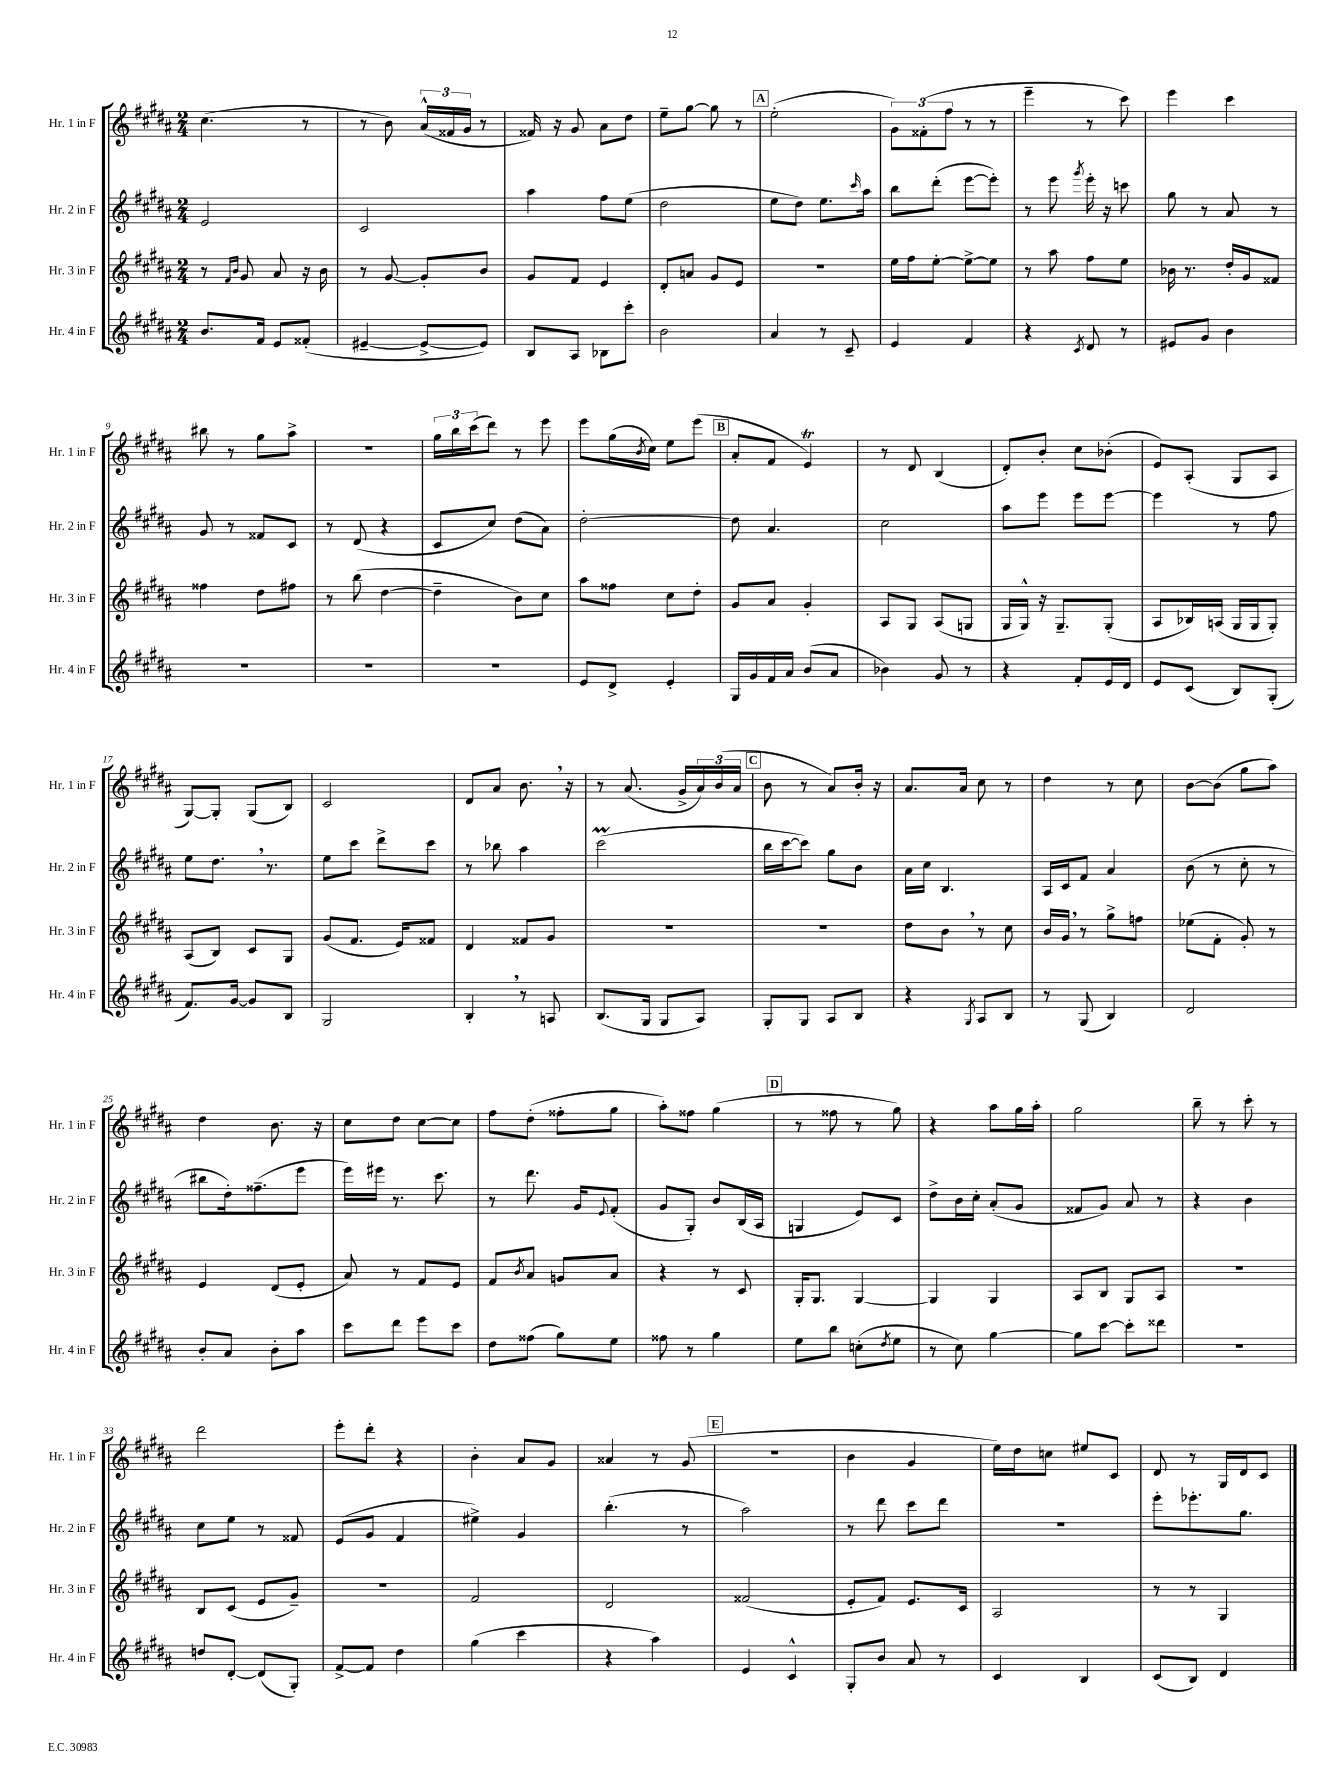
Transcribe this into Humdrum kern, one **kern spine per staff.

**kern	**kern	**kern	**kern
*staff4	*staff3	*staff2	*staff1
*clefG2	*clefG2	*clefG2	*clefG2
*k[f#c#g#d#a#]	*k[f#c#g#d#a#]	*k[f#c#g#d#a#]	*k[f#c#g#d#a#]
*M2/4	*M2/4	*M2/4	*M2/4
8.b	8r	2e	(4.cc#
.	16qqf#	.	.
.	16qqb	.	.
.	8g#	.	.
16f#	.	.	.
8e	8a#	.	.
(8f##'	16r	.	8r
.	16b	.	.
=	=	=	=
[4e#~	8r	2c#	8r
.	[8g#	.	8b)
8e#^_	8g#']	.	(24a#^^
.	.	.	24f##
.	.	.	24g#
8e#])	8b	.	8r
=	=	=	=
8B	8g#	4aa#	16f##)
.	.	.	16r
8A#	8f#	.	8g#
8B-	4e	8ff#	8a#
8ccc#'	.	(8ee	8dd#
=	=	=	=
2b	8d#'	2dd#	8ee~
.	8a	.	[8gg#
.	8g#	.	8gg#]
.	8e	.	8r
=	=	=	=
4a#	2r	8ee	(2ee'
.	.	8dd#)	.
8r	.	8.ee	.
8c#~	.	.	.
.	.	16qqccc#	.
.	.	16aa#	.
=	=	=	=
4e	16ee	8bb	12g#)
.	16ff#	.	.
.	.	.	(12f##'
.	[8ee'	(8ddd#'	.
.	.	.	12ff#
4f#	8ee^_	[8eee	8r
.	8ee]	8eee'])	8r
=	=	=	=
4r	8r	8r	4eee~
.	8aa#	8eee	.
8qc#	.	8qggg#	.
8d#	8ff#	16eee'	8r
.	.	16r	.
8r	8ee	8ccc	8ccc#)
=	=	=	=
8e#	16b-	8gg#	4eee
.	8.r	.	.
8g#	.	8r	.
4b	16dd#'	8a#	4ccc#
.	16g#	.	.
.	8f##	8r	.
=	=	=	=
2r	4ff##	8g#	8bb#
.	.	8r	8r
.	8dd#	8f##	8gg#
.	8ff#	8c#	8aa#^
=	=	=	=
2r	8r	8r	2r
.	(8bb	(8d#	.
.	[4dd#	4r	.
=	=	=	=
2r	4dd#~]	8c#	24gg#
.	.	.	24bb
.	.	.	(24ccc#
.	.	8cc#)	8ddd#)
.	8b)	(8dd#	8r
.	8cc#	8a#)	8eee
=	=	=	=
8e	8aa#	[2dd#'	8eee
8d#^	8ff##	.	(16gg#
.	.	.	8qb
.	.	.	16cc#)
4e'	8cc#	.	8ee
.	8dd#'	.	(8eee
=	=	=	=
16G#	8g#	8dd#]	8a#'
16g#	.	.	.
16f#	8a#	4.a#	8f#
16a#	.	.	.
(8b	4g#'	.	4e)
8a#	.	.	.
=	=	=	=
4b-)	8A#	2cc#	8r
.	8G#	.	8d#
8g#	(8A#	.	(4B
8r	8G	.	.
=	=	=	=
4r	16G#	8aa#	8d#')
.	16G#^^)	.	.
.	16r	8eee	8b'
.	8.G#~	.	.
8f#'	.	8eee	8cc#
16e	(8G#'	[8eee	(8b-'
16d#	.	.	.
=	=	=	=
8e	8A#	4eee]	8e)
(8c#	16B-)	.	(8A#'
.	(16A	.	.
8B)	16G#	8r	8G#
.	16G#	.	.
(8G#'	8G#')	8ff#	8A#
=	=	=	=
8.f#)	(8A#	8ee	[8G#)
.	8B)	8.dd#	8G#']
[16g#	.	.	.
8g#]	8c#	.	(8G#
.	.	8.r	.
8B	8G#	.	8B)
=	=	=	=
2G#	(8g#	8ee	2c#
.	8.f#	8ccc#	.
.	.	8ddd#^	.
.	16e)	.	.
.	8f##	8ccc#	.
=	=	=	=
4B'	4d#	8r	8d#
.	.	8bb-	8a#
8r	8f##	4aa#	8.b
8A	8g#	.	.
.	.	.	16r
=	=	=	=
(8.B	2r	(2ccc#	8r
.	.	.	(8.a#
16G#	.	.	.
8G#	.	.	.
.	.	.	16g#^
8A#)	.	.	24a#)
.	.	.	(24b
.	.	.	24a#
=	=	=	=
8G#'	2r	16bb	8b
.	.	[16ccc#	.
8G#	.	8ccc#])	8r
8A#	.	8gg#	8a#)
8B	.	8b	16b'
.	.	.	16r
=	=	=	=
4r	8dd#	16a#	8.a#
.	.	16cc#	.
.	8b	4.B	.
.	.	.	16a#
8qG#	.	.	.
8A#	8r	.	8cc#
8B	8cc#	.	8r
=	=	=	=
8r	16b	16A#	4dd#
.	16g#	16c#	.
(8G#	8r	8f#	.
4B)	8gg#^	4a#	8r
.	8ff	.	8cc#
=	=	=	=
2d#	(8ee-	(8b	[8b
.	8f#'	8r	(8b]
.	8g#')	8cc#'	8gg#
.	8r	8r	8aa#)
=	=	=	=
8b'	4e	8bb#	4dd#
8a#	.	16dd#')	.
.	.	(8.ff##~	.
8b'	(8d#	.	8.b
8aa#	8e'	8eee	.
.	.	.	16r
=	=	=	=
8ccc#	8a#)	16eee)	8cc#
.	.	16eee#	.
8ddd#	8r	8.r	8dd#
8eee	8f#	.	[8cc#
.	.	8.ccc#	.
8ccc#	8e	.	8cc#]
=	=	=	=
8dd#	8f#	8r	8ff#
.	8qb	.	.
(8ff##	8a#	8.ddd#	(8dd#'
8gg#)	8g	.	8ff##'
.	.	16g#	.
.	.	8qqe	.
8ee	8a#	(8f#'	8gg#
=	=	=	=
8ff##	4r	8g#	8aa#')
8r	.	8G#')	8ff##
4gg#	8r	8b	(4gg#
.	8c#	(16B	.
.	.	16A#	.
=	=	=	=
8ee	16G#'	4G	8r
.	8.G#	.	.
8bb	.	.	8ff##
(8cc'	[4G#	8e)	8r
8qdd#	.	.	.
8ee	.	8c#	8gg#)
=	=	=	=
8r	4G#]	8dd#^	4r
8cc#)	.	16b	.
.	.	16cc#'	.
[4gg#	4G#	(8a#'	8aa#
.	.	8g#	16gg#
.	.	.	16aa#'
=	=	=	=
8gg#]	8A#	8f##	2gg#
[8ccc#	8B	8g#)	.
8ccc#']	8G#	8a#	.
8ddd##	8A#	8r	.
=	=	=	=
2r	2r	4r	8bb~
.	.	.	8r
.	.	4b	8ccc#'
.	.	.	8r
=	=	=	=
8dd	8B	8cc#	2ddd#
[8d#'	(8c#	8ee	.
(8d#]	8e	8r	.
8G#')	8g#~)	8f##	.
=	=	=	=
[8f#^	2r	(8e	8eee'
8f#]	.	8g#	8ddd#'
4dd#	.	4f#	4r
=	=	=	=
(4gg#	2f#	4ee#^)	4b'
4ccc#	.	4g#	8a#
.	.	.	8g#
=	=	=	=
4r	2d#	(4.bb'	4a##
4aa#)	.	.	8r
.	.	8r	(8g#
=	=	=	=
4e	(2f##	2aa#)	2r
4c#^^	.	.	.
=	=	=	=
8G#'	8e'	8r	4b
8b	8f#)	8ddd#	.
8a#	8.e	8ccc#	4g#
8r	.	8ddd#	.
.	16c#	.	.
=	=	=	=
4c#	2A#	2r	16ee)
.	.	.	16dd#
.	.	.	8cc
4B	.	.	8ee#
.	.	.	8c#
=	=	=	=
(8c#	8r	8eee'	8d#
8B)	8r	8.eee-'	8r
4d#	4G#	.	16G#
.	.	8.gg#	16d#
.	.	.	8c#
==	==	==	==
*-	*-	*-	*-
